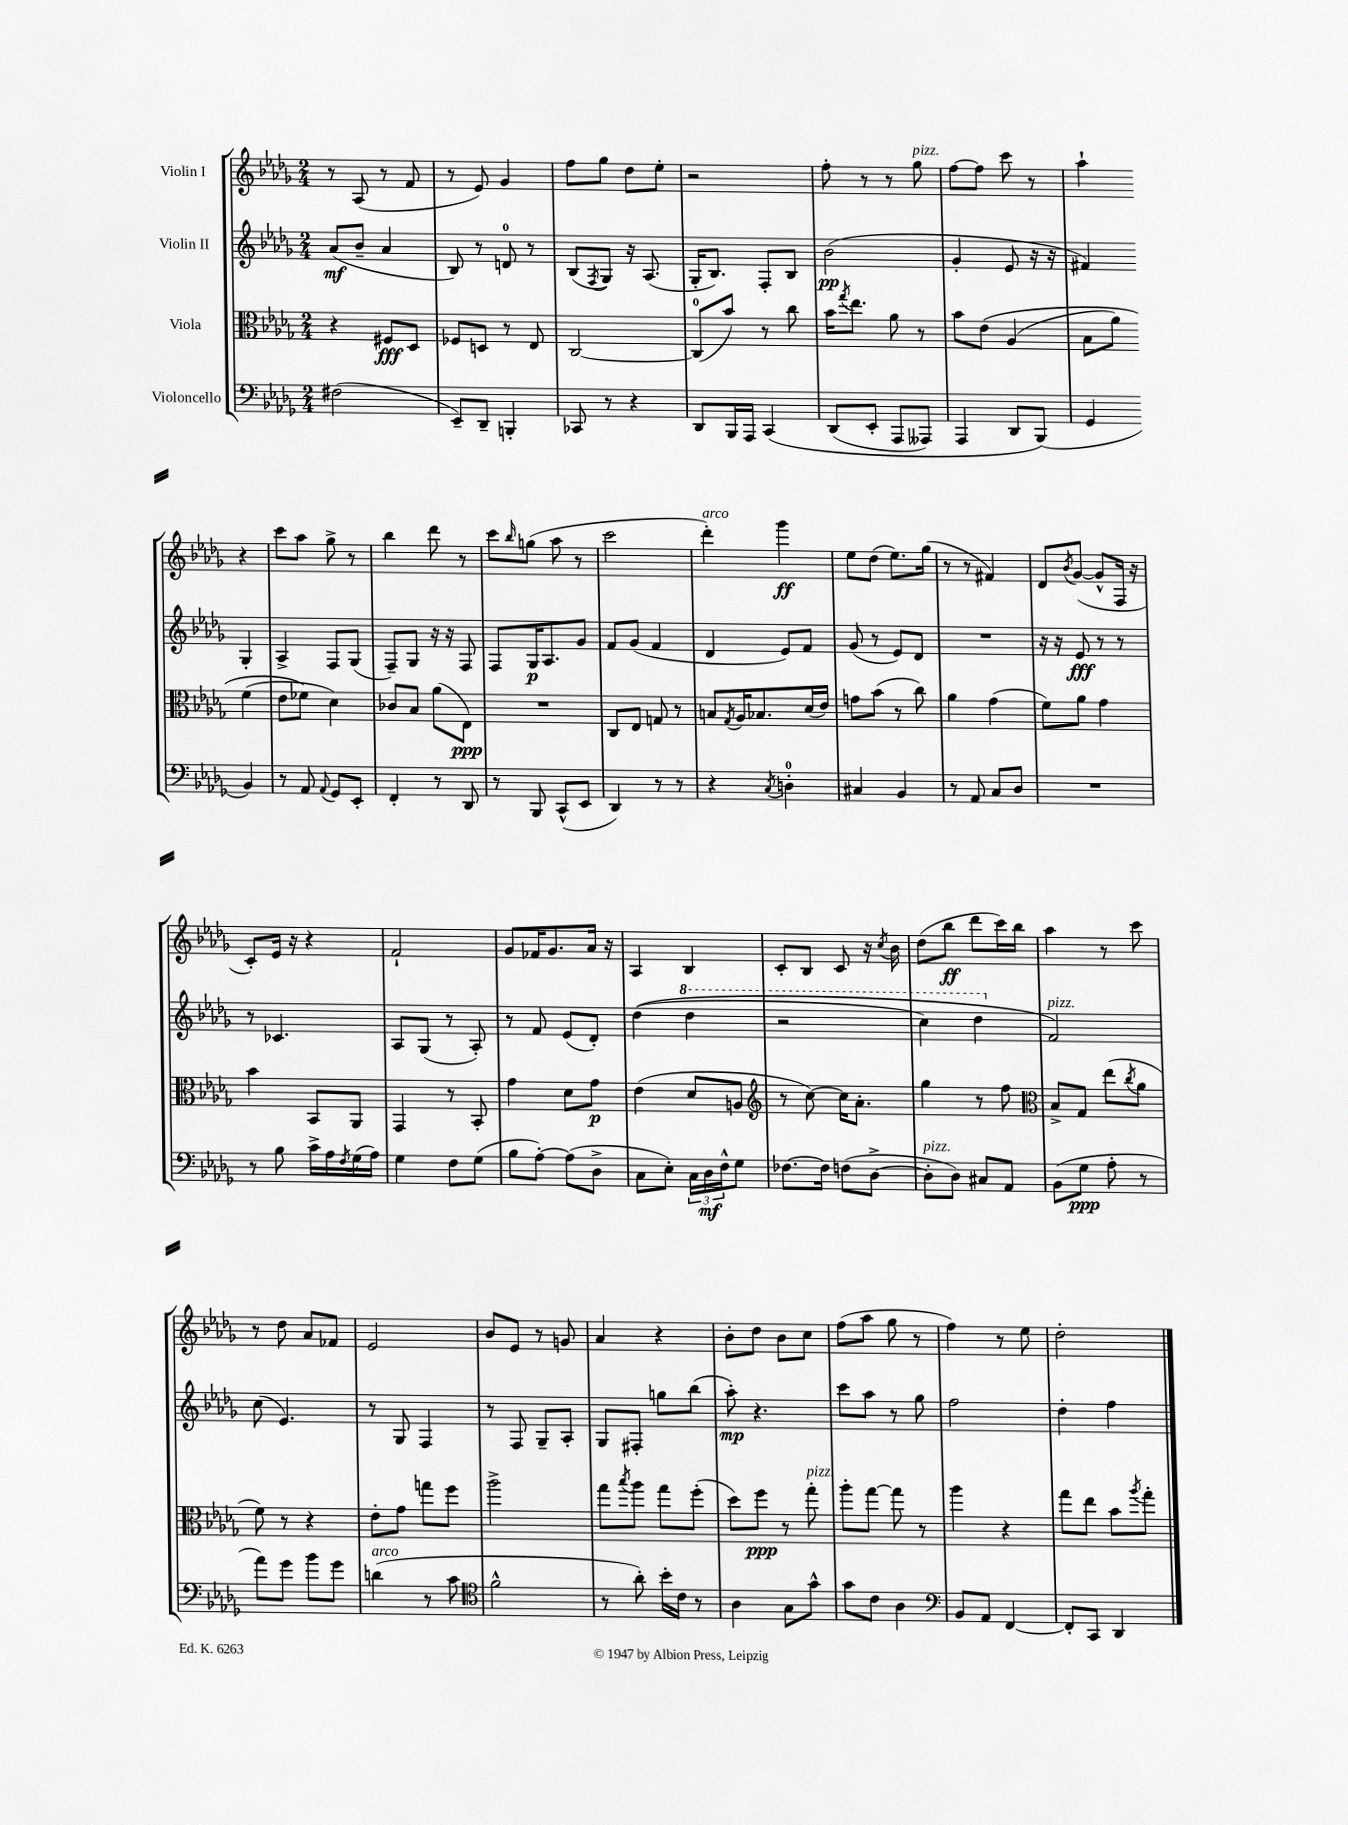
<<
\new StaffGroup <<
\new Staff = "s0" \with { instrumentName = "Violin I" } {
    \clef treble \key des \major \numericTimeSignature \time 2/4
    r8 aes8( r8 f'8 |
    r8 ees'8) ges'4 |
    f''8 ges''8 des''8 ees''8-. |
    r2 |
    f''8-. r8 r8 ges''8^\markup { \italic "pizz." } |
    f''8~ f''8 c'''8 r8 |
    aes''4-! r4 |
    c'''8 aes''8 ges''8-> r8 |
    bes''4 des'''8 r8 |
    c'''8 \grace { bes''16 } g''8( aes''8 r8 |
    c'''2 |
    des'''4-.^\markup { \italic "arco" }) ges'''4\ff |
    ees''8 des''8( ees''8.) ges''16( |
    r8 r8 fis'4) |
    des'8 \acciaccatura { bes'8 } ges'8~( ges'8-^ f16 r16 |
    c'8-.) ees'16 r16 r4 |
    f'2-! |
    ges'8 fes'16 ges'8. aes'16 r16 |
    aes4 bes4 |
    c'8-. bes8 c'8 r16 \acciaccatura { c''8 } bes'16 |
    des''8( bes''8\ff des'''8 c'''16) bes''16 |
    aes''4 r8 c'''8 |
    r8 des''8 aes'8 fes'8 |
    ees'2 |
    bes'8 ees'8 r8 g'8 |
    aes'4 r4 |
    bes'8-. des''8 bes'8 c''8 |
    f''8( aes''8 ges''8 r8 |
    f''4) r8 ees''8 |
    des''2-. \bar "|." |
}
\new Staff = "s1" \with { instrumentName = "Violin II" } {
    \clef treble \key des \major \numericTimeSignature \time 2/4
    aes'8\mf( bes'8-- aes'4 |
    bes8) r8 d'8-0 r8 |
    bes8( \acciaccatura { f8 } ges8) r16 aes8.( |
    ges16-. bes8.) f8-. bes8 |
    bes'2\pp( |
    ges'4-. ees'8 r16 r16 |
    fis'4) ges4-. |
    aes4-> f8 ges8( |
    f8--) ges8 r16 r16 f8 |
    f8 ges16\p aes8. ges'8 |
    f'8 ges'8( f'4 |
    des'4 ees'8) f'8 |
    ges'8( r8 ees'8) des'8 |
    R2 |
    r16 r16 ees'8\fff r8 r8 |
    r8 ces'4. |
    aes8 ges8( r8 aes8-.) |
    r8 f'8 ees'8( des'8-.) |
    des''4(\( \ottava #1 des'''4 |
    r2 |
    c'''4) des'''4 \ottava #0 |
    f'2^\markup { \italic "pizz." }\) |
    c''8( ees'4.) |
    r8 ges8 f4 |
    r8 f8 ges8-- aes8-. |
    ges8 fis8-. g''8 bes''8( |
    aes''8-.\mp) r4. |
    c'''8 aes''8 r8 ges''8 |
    f''2 |
    des''4-. f''4 \bar "|." |
}
\new Staff = "s2" \with { instrumentName = "Viola" } {
    \clef alto \key des \major \numericTimeSignature \time 2/4
    r4 fis8\fff des8 |
    fes8 d8 r8 ees8 |
    c2~ |
    c8-0( bes'8) r8 c''8 |
    bes'16 \acciaccatura { ges''8 } ees''8. aes'8 r8 |
    bes'8 ees'8\( aes4( |
    bes8 aes'8) f'4( |
    ees'8 fes'8\) des'4) |
    ces'8 bes8 aes'8( ees8\ppp) |
    R2 |
    c8 ees8 g8 r8 |
    b8 \acciaccatura { ges8 } aes16 bes8. des'16( ees'16) |
    g'8 bes'8( r8 c''8) |
    aes'4 ges'4( |
    f'8) aes'8 ges'4 |
    bes'4 bes,8 aes,8 |
    ges,4 r8 bes,8-. |
    ges'4 des'8 ges'8\p |
    ees'4( des'8 a8 |
    \clef treble r8 c''8~) c''16 aes'8.-. |
    ges''4 r8 f''8 |
    \clef alto bes8-> ges8 ees''8( \acciaccatura { c''8 } aes'8 |
    f'8) r8 r4 |
    ees'8-. ges'8 g''8 f''8 |
    aes''2-> |
    ges''8 \acciaccatura { bes''8 } aes''8 ges''8 f''8-.( |
    des''8) f''8\ppp r8 ges''8-.^\markup { \italic "pizz." } |
    aes''8-. ges''8~ ges''8 r8 |
    aes''4 r4 |
    ges''8 ees''8 bes'8 \acciaccatura { aes''8 } ges''8-. \bar "|." |
}
\new Staff = "s3" \with { instrumentName = "Violoncello" } {
    \clef bass \key des \major \numericTimeSignature \time 2/4
    fis2( |
    ees,8--) des,8-- b,,4-. |
    ces,8 r8 r4 |
    des,8 bes,,16 aes,,16 c,4\( |
    des,8( ees,8-. aes,,8 aeses,,8) |
    aes,,4 des,8 bes,,8(\) |
    ges,4 bes,4) |
    r8 aes,8 \appoggiatura { aes,8 } ges,8 ees,8-. |
    f,4-. r8 des,8 |
    r8 bes,,8 c,8-^( ees,8 |
    des,4) r8 r8 |
    r4 \acciaccatura { c8 } d4-0-. |
    cis4 bes,4 |
    r8 aes,8 c8 des8 |
    R2 |
    r8 bes8 c'16-> aes16 \acciaccatura { f8 } ges16( aes16) |
    ges4 f8 ges8( |
    bes8 aes8~-.) aes8( des8-> |
    c8 ees8-.) \tuplet 3/2 { c16 des16\mf f16-^ } ges8 |
    fes8.~ fes16 f8( des8~-> |
    des8-.^\markup { \italic "pizz." } des8) cis8 aes,8 |
    bes,8( ges8\ppp aes8-. r8 |
    aes'8) ges'8 bes'8 ges'8 |
    d'4^\markup { \italic "arco" }( r8 c'8 |
    \clef tenor f'2-^ |
    r8 aes'8-.) bes'16-. c'16 r8 |
    aes4 ges8 ges'8-^ |
    ges'8 c'8 aes4 |
    \clef bass bes,8 aes,8 f,4~ |
    f,8-. c,8 des,4 \bar "|." |
}
>>
>>
\layout { \context { \Score \remove "Bar_number_engraver" } }
